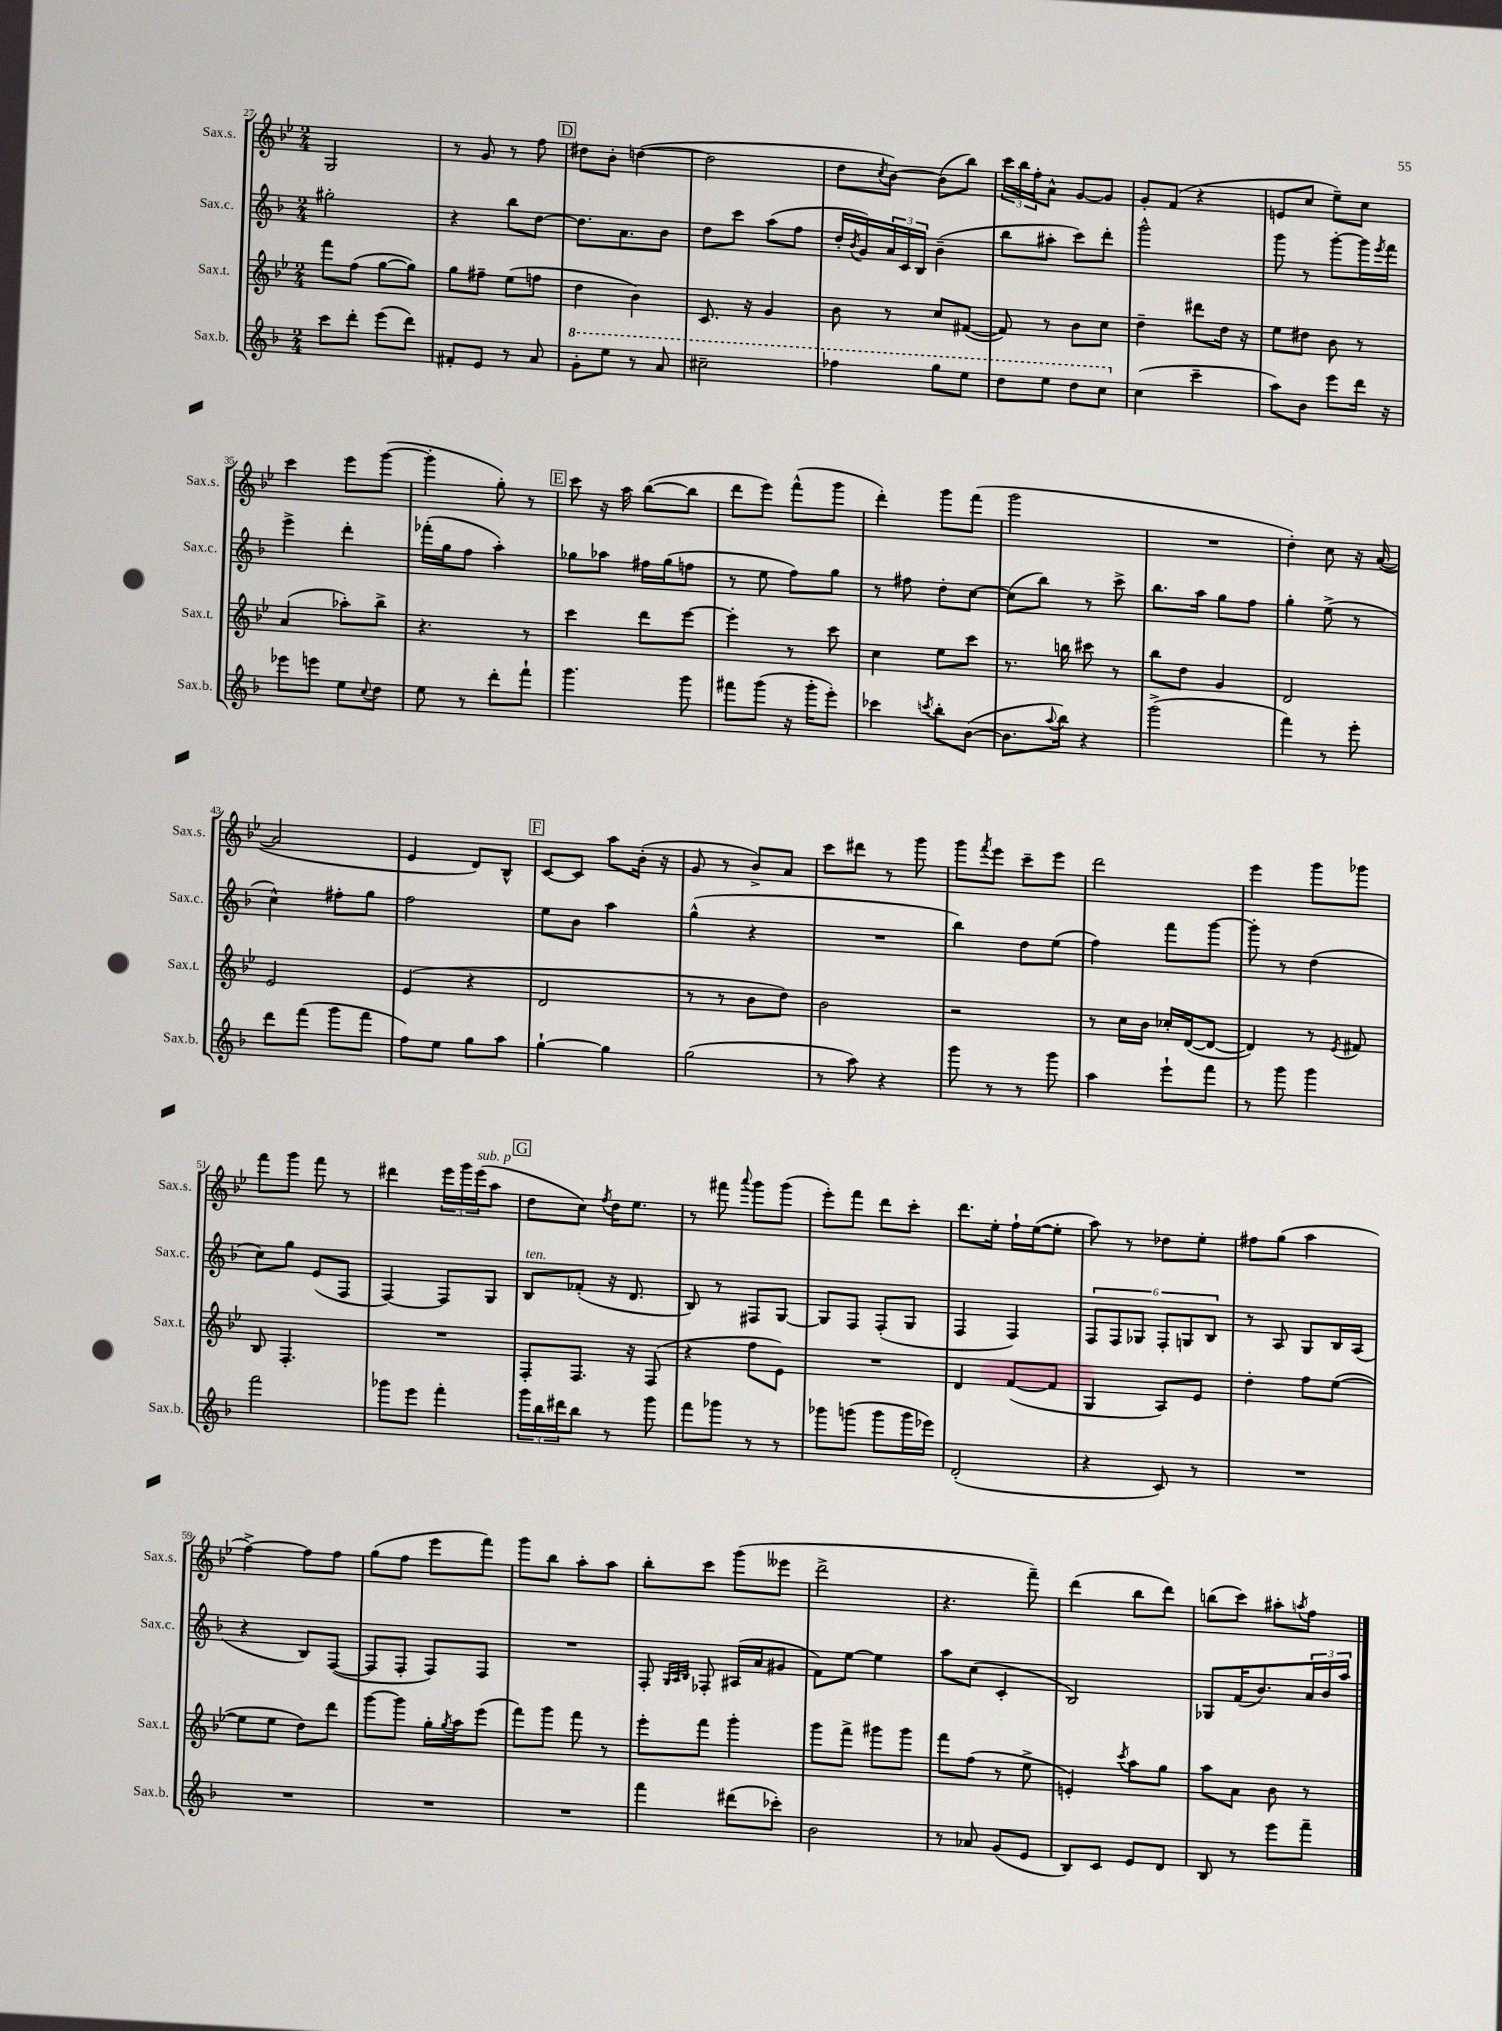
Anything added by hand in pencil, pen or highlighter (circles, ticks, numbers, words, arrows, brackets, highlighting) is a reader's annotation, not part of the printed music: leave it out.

**kern	**kern	**kern	**kern
*staff4	*staff3	*staff2	*staff1
*clefG2	*clefG2	*clefG2	*clefG2
*k[b-]	*k[b-e-]	*k[b-]	*k[b-e-]
*M2/4	*M2/4	*M2/4	*M2/4
8ccc	8fff	2gg#'	2G
8ddd'	(8ff	.	.
(8eee	[8gg	.	.
8ddd)	8gg])	.	.
=	=	=	=
8f#'	8gg	4r	8r
8e	8ff#~	.	8g
8r	(8ee-	8bb-	8r
8a	8ff	[8dd	8ff
=	=	=	=
8gg'	4dd	8.dd]	8dd#
8eee	.	.	8b-'
.	.	8.a	.
8r	4b-)	.	([4dd
8aa	.	8b-	.
=	=	=	=
2ccc#~	8.c	8dd	2dd]
.	.	8ccc	.
.	16r	.	.
.	4g	(8aa	.
.	.	8ff	.
=	=	=	=
4fff-	8b-	16dd'	8dd
.	.	8qb-	.
.	.	16g)	.
.	.	.	8qcc
.	8r	24a	[8b-)
.	.	24c	.
.	.	24B-	.
8ggg	8cc	(4b-~	(8b-]
8eee	([8f#	.	8bb-)
=	=	=	=
8ddd	8f#])	8bb-	24ccc
.	.	.	24bb-
.	.	.	24ff'
8eee	8r	8aa#'	8a^^
8ddd	8b-	8ccc)	[8g
8ccc	8cc	8ddd'	8g]
=	=	=	=
(4cc	4dd~	2ggg^^	8g'
.	.	.	(8f
4ccc~	8ddd#	.	4r
.	16dd	.	.
.	16r	.	.
=	=	=	=
8aa)	8ee-	8ggg	8e
8b-	8dd#	8r	8cc
8eee	8b-	[8ggg'	8ee-~)
16ddd	8r	16ggg]	8cc
.	.	8qeee	.
16r	.	16fff	.
=	=	=	=
8eee-	(4a	4eee^	4ccc
8eee	.	.	.
8ee	8aa-')	4ddd'	8eee-
8qqcc	.	.	.
8dd	8bb-^	.	([8ggg
=	=	=	=
8ee	4.r	(16fff-'	4ggg']
.	.	16gg	.
8r	.	8ff	.
8ddd'	.	4aa')	8gg')
8fff`	8r	.	8r
=	=	=	=
4.ggg	4ccc	8gg-	8ccc
.	.	8aa-	16r
.	.	.	16aa
.	8ddd	16ff#	([8bb-
.	.	(16gg-	.
8ggg	[8eee-	8ff	8bb-]
=	=	=	=
8fff#	4eee-']	8r	8ddd
(8ggg	.	8ee	8eee-)
16r	8r	8ff)	(8fff^^
16ggg'	.	.	.
8eee')	8ccc	8gg	8ggg
=	=	=	=
4ccc-	4cc	8r	4ddd')
.	.	8ff#	.
8qccc	.	.	.
8bb-'	8ee-	8dd'	8ggg
([8b-	8ccc	[8cc	(8fff
=	=	=	=
8.b-]	8.r	(8cc]	2ggg
.	.	8bb-)	.
8qqaa	.	.	.
16bb-)	16bb	.	.
4r	8ccc#	8r	.
.	8r	8ccc^	.
=	=	=	=
(2ggg^	8bb-	8.bb-	2r
.	8dd	.	.
.	.	16aa	.
.	4g	8gg	.
.	.	8ff	.
=	=	=	=
4fff)	2d	4gg'	4dd')
8r	.	(8ee^	8cc
8eee'	.	8r	16r
.	.	.	([16a
=	=	=	=
8ddd	2e-	4cc^^)	2a]
(8fff	.	.	.
8ggg	.	8ff#'	.
8fff	.	8gg	.
=	=	=	=
8ff)	(4e-	2ff	4e-
8ee	.	.	.
8gg	4r	.	8d)
8aa	.	.	8B-^^
=	=	=	=
[4gg`	2d	8ee	[8c
.	.	8b-	8c]
4gg]	.	4aa	8aa
.	.	.	(16b-'
.	.	.	16r
=	=	=	=
(2gg	8r	(4gg^^	8g
.	8r	.	8r
.	8b-	4r	8b-^)
.	8dd)	.	8a
=	=	=	=
8r	2b-	2r	8ccc
8aa)	.	.	8ddd#
4r	.	.	8r
.	.	.	8ggg
=	=	=	=
8ggg	2r	4bb-)	8ggg
.	.	.	8qfff
8r	.	.	8eee-
8r	.	8dd	8ccc~
8ggg	.	(8ee	8eee-
=	=	=	=
4aa	8r	4ff)	2ddd
.	16cc	.	.
.	16b-	.	.
8eee`	16cc-'	8fff	.
.	([16d	.	.
8fff	8d_	[8ggg	.
=	=	=	=
8r	4d])	8ggg']	4eee-
8ggg	.	8r	.
4ggg	8r	(4dd	8ggg
.	8qe-	.	.
.	8f#	.	8ggg-
=	=	=	=
2fff	8B-	8cc)	8fff
.	4.F'	8gg	8ggg
.	.	(8e	8fff
.	.	8F	8r
=	=	=	=
8ggg-	2r	[4F)	4ddd#
8eee	.	.	.
4fff'	.	8F]	24eee-
.	.	.	24ggg
.	.	.	(24eee-
.	.	8G	8aa
=	=	=	=
24ggg	8F'	8B-	8dd
24bb-	.	.	.
24ddd#	.	.	.
8bb-	8.F	(8f-'	8cc)
.	.	.	8qff
8r	.	16r	16dd
.	16r	8.d	8.ee-
8ggg	(8F	.	.
=	=	=	=
8fff	4r	8B-)	8r
8ggg-	.	8r	8fff#
.	.	.	8qqaaa
8r	8ff	8F#	8ggg
8r	8e-)	[8G	(8ggg
=	=	=	=
8ggg-	2r	8G]	8eee-')
(8ggg	.	8F	8fff
8ggg	.	(8F'	8ddd
16ggg	.	8G	8ccc'
16eee-)	.	.	.
=	=	=	=
(2d'	4d	4F	8.ddd
.	.	.	16ee-'
.	([8f	4F)	16ff`
.	.	.	([16ee-
.	8f]	.	8ee-']
=	=	=	=
4r	4G	12F	8aa)
.	.	12F	.
.	.	.	8r
.	.	12G-	.
8c)	8A)	12F'	8dd-
.	.	12G	.
8r	8e-	.	8ee-'
.	.	12B-	.
=	=	=	=
2r	4dd'	8r	8ff#
.	.	8A	(8gg
.	8ff	8G	4aa
.	([8ee-	16B-	.
.	.	(16A	.
=	=	=	=
2r	8ee-]	4r	[4ff^)
.	8ee-	.	.
.	8dd)	8B-)	8ff]
.	8ddd	([8F	8ff
=	=	=	=
2r	[8ggg	8F]	(8gg
.	8ggg]	8F'	8ff
.	16gg'	8F)	8eee-
.	8qgg	.	.
.	16aa	.	.
.	(8eee-	8F	8fff)
=	=	=	=
2r	8fff)	2r	8ggg
.	8ggg	.	8bb-
.	8fff	.	8aa'
.	8r	.	8aa
=	=	=	=
4fff	8eee-'	8F'	8bb-'
.	.	32qqG	.
.	.	32qqA	.
.	.	32qqB-	.
.	8fff	8F-'	8ccc
(8ddd#	4ggg'	(16A#	(8ggg
.	.	16a	.
8ccc-')	.	8g#	8eee--
=	=	=	=
2b-	8ggg	8f)	2ddd^
.	8fff^	[8ee	.
.	8ggg#	4ee]	.
.	8ggg#	.	.
=	=	=	=
8r	8fff	8aa	4.r
8a-	(8ff	(8cc	.
(8g	8r	4c'	.
8e	8ee-^	.	8fff~)
=	=	=	=
8B-)	4e')	2B-)	(4ddd
8c	.	.	.
.	8qccc	.	.
8e	8aa	.	8bb-
8d	8gg	.	8ddd)
=	=	=	=
8B-	8aa	8G-	(8bb
8r	8a	(16f	8ccc)
.	.	8.b-)	.
8eee	8b-	.	8aa#'
.	.	.	8qaa
8fff~	8r	24a	8ff
.	.	24b-	.
.	.	24aa	.
==	==	==	==
*-	*-	*-	*-
